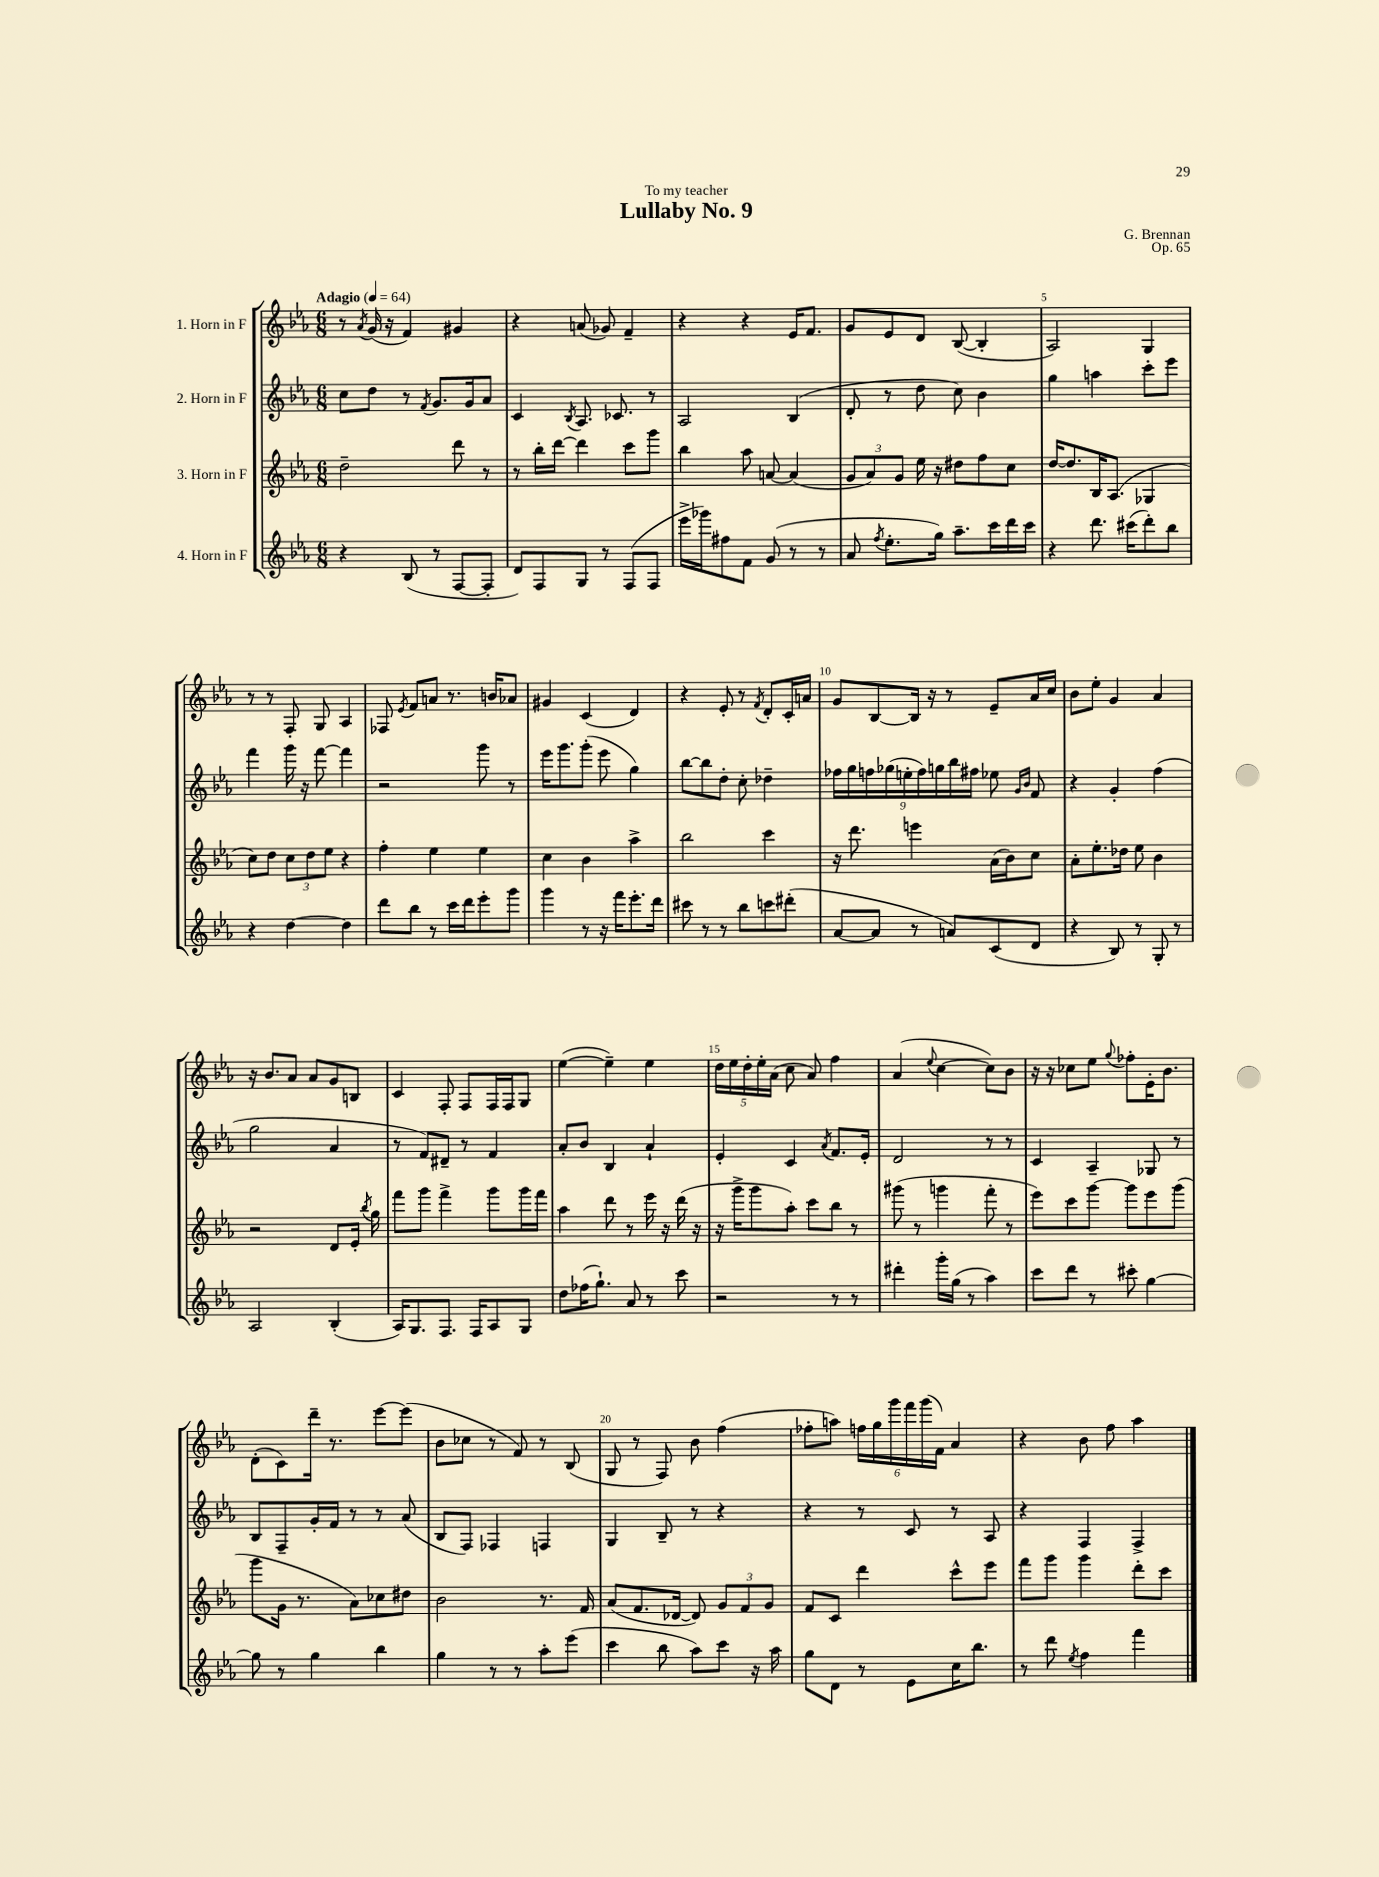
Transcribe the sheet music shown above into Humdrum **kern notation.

**kern	**kern	**kern	**kern
*part4	*part3	*part2	*part1
*staff4	*staff3	*staff2	*staff1
*I"4. Horn in F	*I"3. Horn in F	*I"2. Horn in F	*I"1. Horn in F
*clefG2	*clefG2	*clefG2	*clefG2
*k[b-e-a-]	*k[b-e-a-]	*k[b-e-a-]	*k[b-e-a-]
*M6/8	*M6/8	*M6/8	*M6/8
*MM64	*MM64	*MM64	*MM64
=1	=1	=1	=1
!	!	!	!LO:TX:a:B:t=Adagio
4r	2dd~\	8cc\L	8r
.	.	.	8qa-/
.	.	8dd\J	(16g/
.	.	.	16r
(8B-/	.	8r	4f/)
.	.	8qf/	.
8r	.	8.g/L	.
[8F/L	8ddd\	.	4g#X/
.	.	16g/k	.
8F'/J]	8r	8a-/J	.
=2	=2	=2	=2
8d/L)	8r	4c/	4r
8F/	16bb-'\LL	.	.
.	[16ddd\JJ	.	.
.	.	8qB-/	.
8G/J	4ddd\]	8.A-/	(8an/
8r	.	.	8g-X/)
.	.	8.c-X/	.
(8F/L	8ccc\L	.	4f~/
8F/J	8ggg\J	8r	.
=3	=3	=3	=3
16eee-^\LL	4bb-\	2A-/	4r
16ggg-X\J)	.	.	.
8ff#X\	.	.	.
8f\J	8aa-\	.	4r
(8g/	[8an/	.	.
8r	(4a/]	(4B-/	16e-/KL
.	.	.	8.f/J
8r	.	.	.
=4	=4	=4	=4
8a-/	12g/L	8d'/	8g/L
.	12a-/)	.	.
8qff/	.	.	.
8.ee-'\L	.	8r	8e-/
.	12g/J	.	.
.	16ee-\	8dd\	8d/J
16gg\Jk)	16r	.	.
8.aa-~\L	8dd#X\L	8cc\)	([8B-/
.	8ff\	4b-\	4B-'/]
16ccc\L	.	.	.
16ddd\	8cc\J	.	.
16ccc\JJ	.	.	.
=5	=5	=5	=5
4r	[16dd/KL	4gg\	2A-/)
.	8.dd/]	.	.
8.ddd\	16B-/K	4aan\	.
.	(8.A-/J	.	.
(16ccc#X\KL	.	.	.
8ddd'\)	4G-X/	8ccc'\L	4G/
8bb-\J	.	8eee-\J	.
!!LO:LB:g=z
=6	=6	=6	=6
4r	8cc\L)	4fff\	8r
.	8dd\J	.	8r
[4dd\	12cc\L	16ggg\	8F'/
.	.	16r	.
.	12dd\	.	.
.	.	[8fff\	8G/
.	12ee-\J	.	.
4dd\]	4r	4fff\]	4A-/
=7	=7	=7	=7
8ddd\L	4ff'\	2r	8F-X/
.	.	.	8qe-/
8bb-\J	.	.	8f/L
8r	4ee-\	.	8an/J
16ccc\LL	.	.	8.r
16ddd\J	.	.	.
8eee-'\	4ee-\	8ggg\	.
.	.	.	16bn/KL
8ggg\J	.	8r	8a-X/J
=8	=8	=8	=8
4ggg\	4cc\	16eee-\KL	4g#X/
.	.	8.ggg\	.
8r	4b-\	(8ggg'\J	(4c/
16r	.	8eee-\	.
16fff\KL	.	.	.
8.eee-'\	4aa-^\	4gg\)	4d/)
16ddd\Jk	.	.	.
=9	=9	=9	=9
8ccc#X\	2bb-\	[8bb-\L	4r
8r	.	8bb-\]	.
8r	.	8dd'\J	8e-'/
8bb-\L	.	8cc'\	8r
.	.	.	8qf/
8cccn\	4ccc\	4dd-X~\	8d'/L
(8ddd#X'\J	.	.	16c'/L
.	.	.	16an/JJ
=10	=10	=10	=10
[8a-/L	16r	18ff-X\LL	8g/L
.	.	18gg\	.
.	8.ddd\	.	.
.	.	18ffn\	.
8a-/J]	.	.	[8B-/
.	.	(18gg-X\	.
.	.	18een'\	.
8r	4eeen\	.	16B-/Jk]
.	.	18ff\)	.
.	.	.	16r
.	.	18ggn\	.
8an/L)	.	.	8r
.	.	18bb-\	.
.	.	18ff#X\JJ	.
(8c/	(16a-\LL	8ee-X\	8e-~/L
.	16b-\J)	.	.
.	.	16qqg/LL	.
.	.	16qqb-/JJ	.
8d/J	8cc\J	8f/	16a-/L
.	.	.	16cc/JJ
=11	=11	=11	=11
4r	8a-'\L	4r	8b-\L
.	8.ee-'\	.	8ee-'\J
8B-/)	.	4g'/	4g/
.	16dd-X\Jk	.	.
8r	8ee-\	.	.
8G'/	4b-\	(4ff\	4a-/
8r	.	.	.
!!LO:LB:g=z
=12	=12	=12	=12
2A-/	2r	2gg\	16r
.	.	.	8.b-/L
.	.	.	8a-/J
.	.	.	8a-/L
(4B-'/	8d/L	4a-/	8g/
.	16e-'/Jk	.	8Bn/J
.	8qbb-/	.	.
.	16gg\	.	.
=13	=13	=13	=13
16A-/KL)	8fff\L	8r	4c/
8.G/	.	.	.
.	8ggg\J	8f/L)	.
8.F/J	4fff^\	8d#X~/J	8F'/
.	.	8r	8F/L
16F/KL	.	.	.
8A-/	8ggg\L	4f/	16F/L
.	.	.	16F/J
8G/J	16ggg\L	.	8G/J
.	16fff\JJ	.	.
=14	=14	=14	=14
8dd\L	4aa-\	8a-'/L	([4ee-\
(16ff-X\K	.	8b-/J	.
8.gg`\J)	.	.	.
.	8ddd\	4B-/	4ee-~\])
8a-/	8r	.	.
8r	16eee-\	4a-`/	4ee-\
.	16r	.	.
8ccc\	(16ddd\	.	.
.	16r	.	.
=15	=15	=15	=15
2r	16r	4e-'/	20dd\LL
.	.	.	20ee-\
.	16ggg^\KL	.	.
.	.	.	20dd'\
.	8ggg\	.	.
.	.	.	20ee-'\
.	.	.	(20a-\JJ
.	8aa-'\J)	4c/	8cc\
.	8ccc\L	.	8a-/)
.	.	8qa-/	.
8r	8bb-\J	8.f/L	4ff\
8r	8r	.	.
.	.	16e-'/Jk	.
=16	=16	=16	=16
4ddd#X'\	(8ggg#X\	2d/	(4a-/
.	8r	.	.
.	.	.	8qqee-/
16ggg'\LL	4gggn\	.	[4cc\
(16gg\JJ	.	.	.
8r	.	.	.
4aa-\)	8fff'\	8r	8cc\L])
.	8r	8r	8b-\J
=17	=17	=17	=17
8ccc\L	8eee-\L)	4c/	16r
.	.	.	16r
8ddd\J	8ccc\	.	8cc-X\L
8r	[8ggg\J	4A-~/	8ee-\J
.	.	.	8qqgg/
8ccc#X'\	8ggg\L]	.	8ff-X'\L
[4gg\	8eee-\	8G-X/	16e-'\K
.	.	.	8.b-\J
.	(8ggg\J	8r	.
!!LO:LB:g=z
=18	=18	=18	=18
8gg\]	8ggg\L	8B-/L	(8d'\L
8r	16g\Jk	8F~/	8c\)
.	8.r	.	.
4gg\	.	16g'/L	16ddd~\Jk
.	.	16f/JJ	8.r
.	8a-\L)	8r	.
4bb-\	8cc-X\	8r	[8eee-\L
.	8dd#X\J	(8a-/	(8eee-\J]
=19	=19	=19	=19
4gg\	2b-\	8B-/L	8b-\L
.	.	8F/J)	8cc-X\J
8r	.	4F-X/	8r
8r	.	.	8f/)
8aa-'\L	8.r	4Fn/	8r
(8eee-\J	.	.	(8B-/
.	16f/	.	.
=20	=20	=20	=20
4ccc\	(8a-/L	4G/	8G/
.	8.f/	.	8r
8bb-\	.	8B-~/	8F/)
.	[16d-X/Jk	.	.
8aa-\L)	8d-/])	8r	8b-\
8ccc\J	12g/L	4r	(4ff\
.	12f/	.	.
16r	.	.	.
.	12g/J	.	.
16aa-\	.	.	.
=21	=21	=21	=21
8gg\L	8f/L	4r	8ff-X'\L
8d\J	8c/J	.	8aan\J)
8r	4ddd\	8r	24ffn\LL
.	.	.	24gg\
.	.	.	24ggg\
8e-\L	.	8c/	24fff\
.	.	.	(24ggg\
.	.	.	24f\JJ)
16cc\K	8ccc^^\L	8r	4a-/
8.bb-\J	.	.	.
.	8eee-\J	8A-/	.
=22	=22	=22	=22
8r	8fff\L	4r	4r
8ddd\	8ggg\J	.	.
8qee-/	.	.	.
4ff\	4ggg\	4F/	8b-\
.	.	.	8ff\
4fff\	8ddd'\L	4F^/	4aa-\
.	8ccc\J	.	.
==	==	==	==
*-	*-	*-	*-
